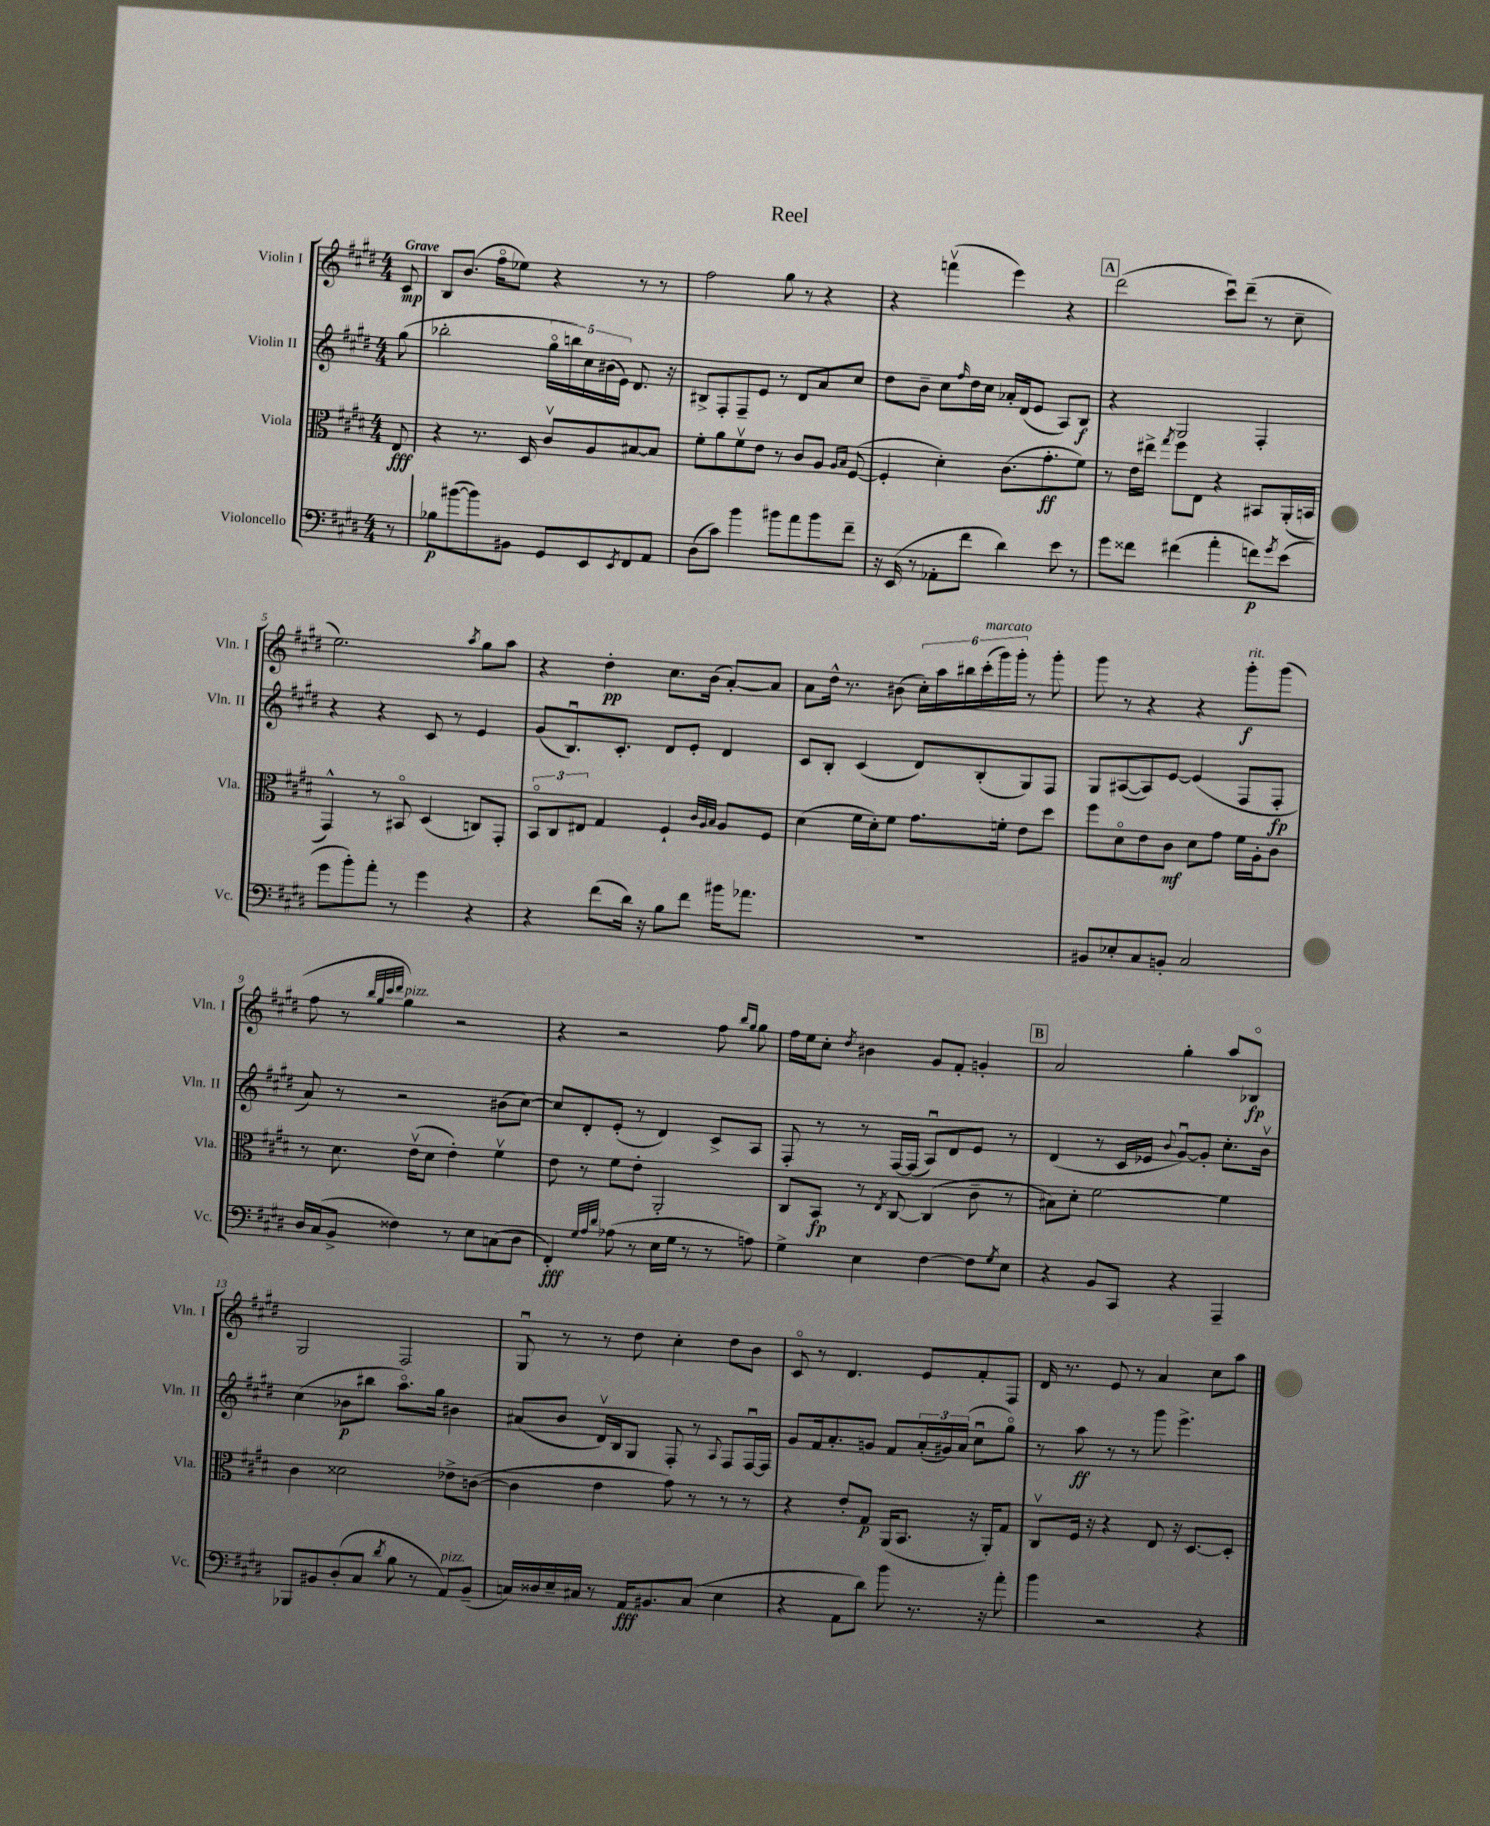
\header { title = "Reel" }
<<
\new StaffGroup <<
\new Staff = "s0" \with { instrumentName = "Violin I" shortInstrumentName = "Vln. I" } {
    \clef treble \key e \major \numericTimeSignature \time 4/4 \partial 8 \tempo "Grave"
    cis'8\mp |
    b8 b'8.( fis''16\flageolet ees''8) r4 r8 r8 |
    fis''2 gis''8 r8 r4 |
    r4 f'''4\upbow( e'''4) r4 |
    \mark \markup { \box "A" } dis'''2( cis'''8\downbow) dis'''8--( r8 cis''8-- |
    e''2.) \acciaccatura { a''8 } gis''8 a''8 |
    r4 dis''4-.\pp cis''8. b'16( a'8~-.) a'8 |
    a'8 dis''16-^ r8. bis'8( \tuplet 6/4 { cis''16-.) a''16 bis''16 cis'''16-.^\markup { \italic "marcato" }( gis'''16) gis'''16-. } r8 gis'''8-. |
    gis'''8 r8 r4 r4 gis'''8-.\f^\markup { \italic "rit." } gis'''8( |
    fis''8 r8 \grace { b''32 gis''32 cis'''32 dis'''32 } gis''4^\markup { \italic "pizz." }) r2 |
    r4 r2 fis''8 \grace { b''16 gis''16 } gis''8 |
    fis''16 e''16 cis''8-. \acciaccatura { dis''8 } bis'4 gis'8 fis'8-. g'4-. |
    \mark \markup { \box "B" } a'2 gis''4-. a''8 bes8\flageolet\fp |
    gis2 fis2 |
    gis8\downbow r8 r8 dis''8 cis''4-. dis''8 b'8 |
    cis'8\flageolet r8 dis'4. e'8 fis'8-. fis8 |
    dis'16 r8. e'8 r8 a'4 cis''8 a''8 \bar "|." |
}
\new Staff = "s1" \with { instrumentName = "Violin II" shortInstrumentName = "Vln. II" } {
    \clef treble \key e \major \numericTimeSignature \time 4/4 \partial 8
    gis''8( |
    bes''2-. \tuplet 5/4 { gis''16\flageolet b''16) cis''16 bis'16( e'16) } dis'8. r16 |
    bis8-> fis8-. fis8-- e'8 r8 dis'8 a'8 cis''8 |
    dis''8 b'8-- cis''8 \grace { fis''16 } dis''16 cis''16 aes'16-. dis'16( e'8 a8) b8\f |
    \mark \markup { \box "A" } r4 gis2 fis4-. |
    r4 r4 cis'8 r8 e'4 |
    gis'8( b8.\downbow) cis'8.-. dis'8 e'8-. dis'4 |
    cis'8 b8-. cis'4( dis'8) b8-.( gis8) fis8 |
    gis8 ais8~( ais8) e'8~ e'4( fis8 fis8-.\fp |
    a'8) r8 r2 bis'8( cis''8~) |
    cis''8 dis'8-. e'8-.( r8 dis'4) cis'8-> a8 |
    fis8-. r8 r8 fis16~ fis16( a8\downbow) dis'8 e'8 r8 |
    \mark \markup { \box "B" } dis'4( r8 cis'16 ees'16 \appoggiatura { b'8 } gis'8~\downbow) gis'8-. cis''8.-. b'16\upbow |
    cis''4( bes'8\p bis''8 a''8.\flageolet) gis''16 bis'4 |
    ais'8( b'8 dis'16\upbow) b16 gis8 fis8-. r8 \appoggiatura { a8 } fis8 fis16~\downbow fis16 |
    gis'8 fis'16 a'8.-. g'8 fis'8 \tuplet 3/2 { a'16-.( gis'16) a'16( } cis''8\downbow gis''8\flageolet) |
    r8 a''8\ff r8 r8 gis'''8 e'''4.-> \bar "|." |
}
\new Staff = "s2" \with { instrumentName = "Viola" shortInstrumentName = "Vla." } {
    \clef alto \key e \major \numericTimeSignature \time 4/4 \partial 8
    e8\fff |
    r4 r8. dis16 cis'8\upbow a8 bis8~ bis8 |
    fis'8-. a'8 fis'8\upbow e'8 r8 cis'8 a8 \grace { a16 b16 } fis8~( |
    fis4-. dis'4-.) cis'8.( gis'8.-.\ff fis'8) |
    \mark \markup { \box "A" } r8 e'16 eis''16-> \acciaccatura { gis''8 } fis''8 e8 r4 bis,8 a,16-.( b,16 |
    gis,4-^) r8 bis,8\flageolet dis4( c8) gis,8-. |
    \tuplet 3/2 { b,8\flageolet cis8 eis8 } gis4 fis4-! \grace { cis'32 a32 b32 } a8 fis8 |
    dis'4( fis'16 dis'16-.) fis'8 gis'8. f'16-. e'8 dis''8 |
    fis''8 dis'8\flageolet e'8 cis'8\mf dis'8 gis'8 fis'16 a16-. cis'8 |
    r8 dis'8. e'16\upbow( dis'8 e'4-.) fis'4\upbow |
    e'8 r8 fis'8 e'8-. a,2-. |
    cis8 b,8\fp r8 \acciaccatura { e8 } cis8~ cis4( cis'8-- r8 |
    \mark \markup { \box "B" } bis8) dis'8-. fis'2~ fis'4 |
    cis'4 disis'2 ees'8-> c'8~( |
    c'4 e'4 gis'8) r8 r8 r8 |
    r4 e'8-. gis8\p a,16( b,8. r16 a,16-.) gis8 |
    cis8\upbow fis16 r16 r4 e8 r16 dis8.~ dis8-. \bar "|." |
}
\new Staff = "s3" \with { instrumentName = "Violoncello" shortInstrumentName = "Vc." } {
    \clef bass \key e \major \numericTimeSignature \time 4/4 \partial 8
    r8 |
    bes8\p bis'8~( bis'8) bis,8 gis,8 e,8 \acciaccatura { e,8 } fis,8 a,8 |
    dis8( cis'8) b'4 bis'8 a'8 bis'8 fis'8-- |
    r16 e,16( r8 aes,8-. fis'8 dis'4) e'8 r8 |
    \mark \markup { \box "A" } gis'8 fisis'8 fis'4( a'4-. f'8\p) \acciaccatura { gis'8 } e'8( |
    gis'8 b'8-.) a'8-. r8 gis'4 r4 |
    r4 fis'8( dis'16) r16 b8 fis'8 bis'16 aes'8. |
    R1 |
    bis,8 ees8-. cis8 b,8-. cis2 |
    dis16 cis16( b,8-> fisis4) r8 e8 c8( dis8 |
    fis,4-.\fff) \grace { gis32 a32 dis'32 } aes8( r8 e16 gis16 r8 r8 a8) |
    gis4-> e4 fis4~ fis8 \acciaccatura { gis8 } e8 |
    \mark \markup { \box "B" } r4 b,8 cis,8 r4 a,,4-- |
    bes,,8 bis,8 dis8-.( cis8 \acciaccatura { dis'8 } b8 r8 a,8^\markup { \italic "pizz." }) bis,8--( |
    c16) disis16 e16-- cis16 r8 a,16\fff bis,8. cis8( e4 |
    r4 a,8 dis'8) b'8 r8. r16 a'8-. |
    b'4 r2 r4 \bar "|." |
}
>>
>>
